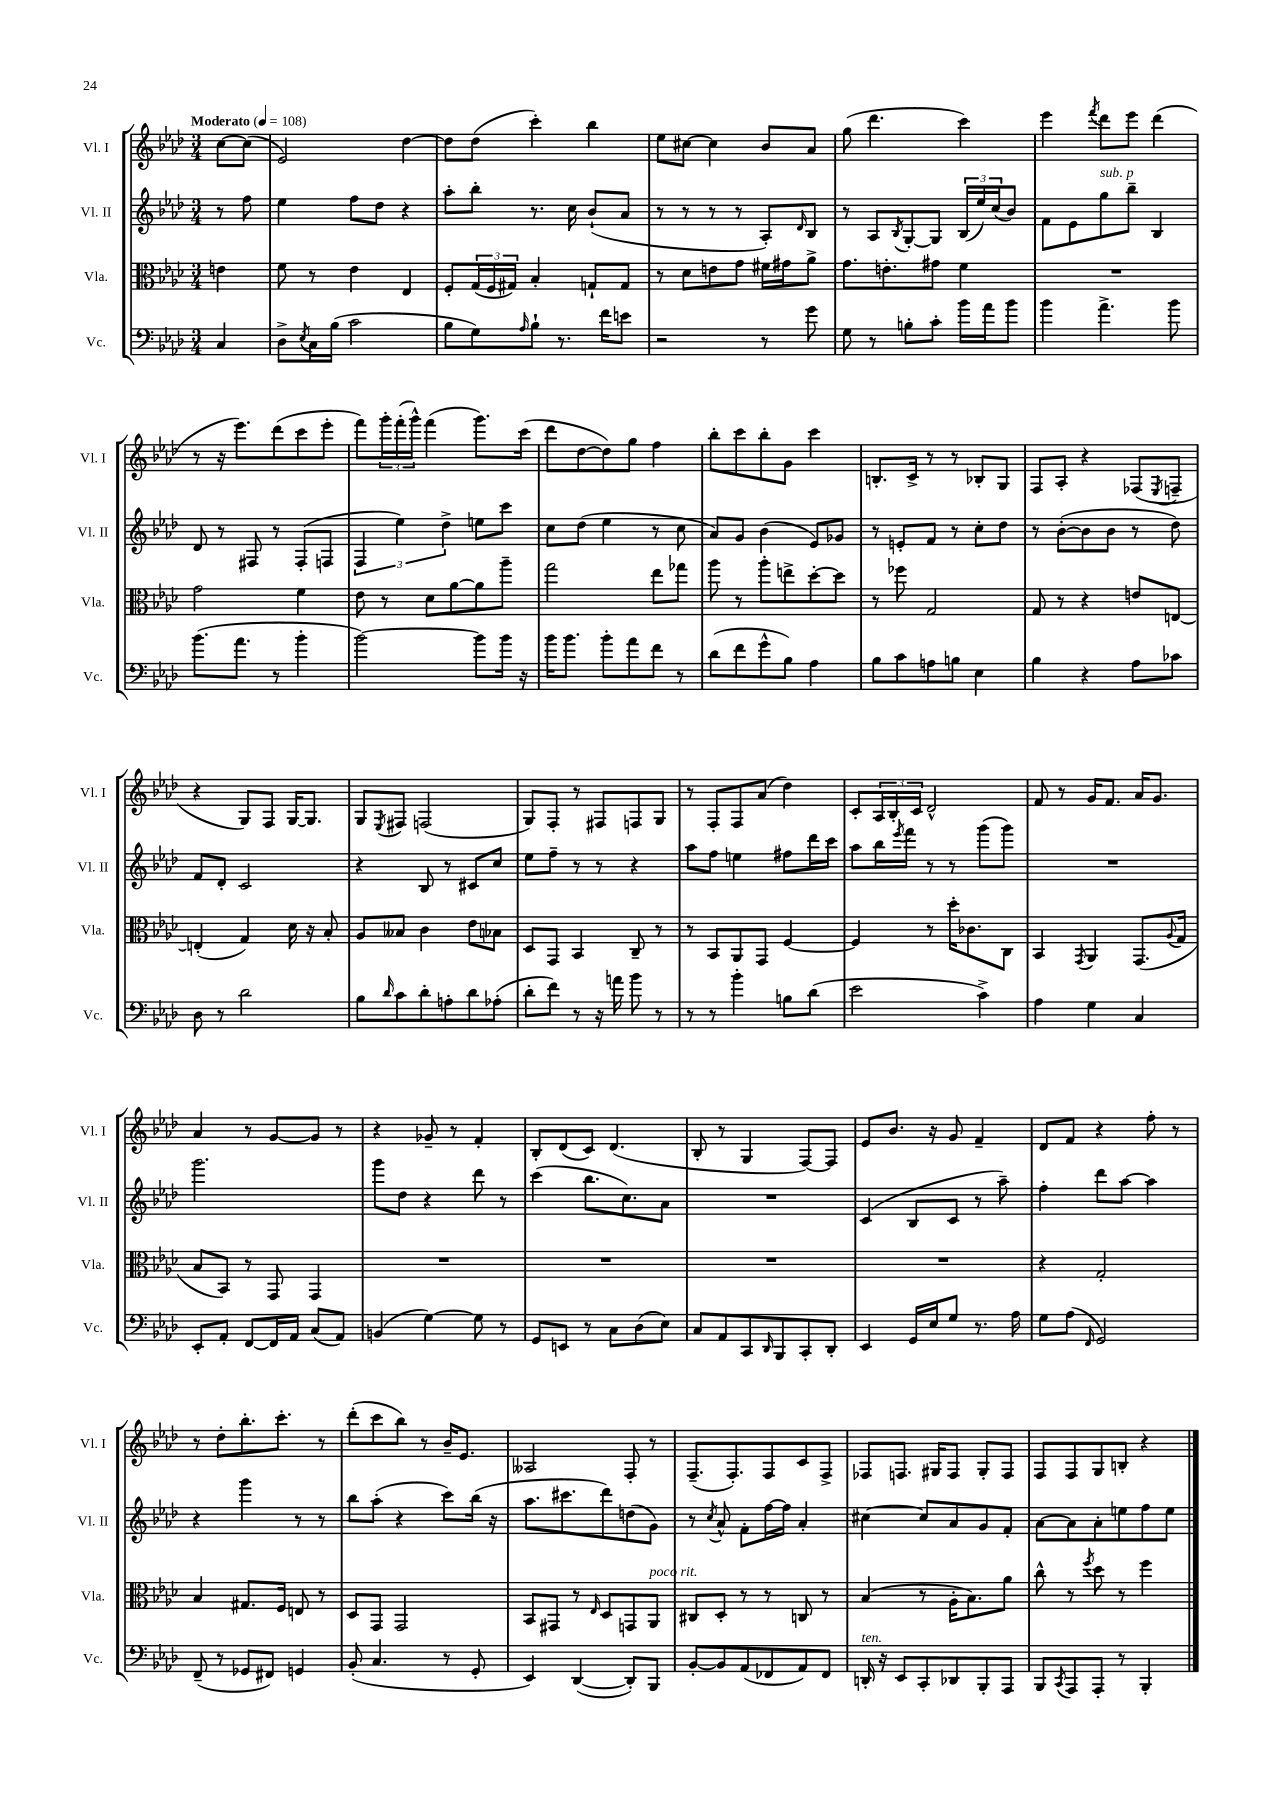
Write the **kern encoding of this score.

**kern	**kern	**kern	**kern
*staff4	*staff3	*staff2	*staff1
*clefF4	*clefC3	*clefG2	*clefG2
*k[b-e-a-d-]	*k[b-e-a-d-]	*k[b-e-a-d-]	*k[b-e-a-d-]
*M3/4	*M3/4	*M3/4	*M3/4
*MM108	*MM108	*MM108	*MM108
4C	4e	8r	[8cc
.	.	8ff	(8cc]
=	=	=	=
8D-^	8f	4ee-	2e-)
8qE-	.	.	.
16C	8r	.	.
(16B-	.	.	.
2c	4e-	8ff	.
.	.	8dd-	.
.	4E-	4r	[4dd-
=	=	=	=
8B-	8F'	8aa-'	8dd-]
8G)	(24G	8bb-'	(8dd-
.	24F	.	.
.	24G#)	.	.
16qqA-	.	.	.
8B-`	4B-'	8.r	4ccc')
8.r	.	.	.
.	.	16cc	.
.	8G`	(8b-`	4bb-
16f	.	.	.
8e	8G	8a-	.
=	=	=	=
2r	8r	8r	8ee-
.	8d-	8r	[8cc#
.	8e	8r	4cc#]
.	8g	8r	.
8r	16f#	8A-')	8b-
.	16g#	.	.
.	.	16qqd-	.
8g	8a-^	8B-	8a-
=	=	=	=
8G	8.g	8r	(8gg
8r	.	8A-	4.ddd-
.	8.e'	.	.
.	.	8qB-	.
8B'	.	[8G'	.
8c'	8g#	8G]	.
16b-	4f	(24B-	4ccc)
.	.	24ee-)	.
16a-	.	.	.
.	.	(24cc	.
8b-	.	8b-)	.
=	=	=	=
4b-	2.r	8f	4eee-
.	.	8e-	.
.	.	.	8qfff
4.a-^	.	8gg	8ddd-
.	.	8bb-~	8eee-
.	.	4B-	(4ddd-
8b-	.	.	.
=	=	=	=
(8.b-	2g	8d-	8r
.	.	8r	16r
8.a-	.	.	8.eee-)
.	.	8F#	.
8r	.	8r	(8ddd-
4b-'	4f	(8F#'	8ccc
.	.	8F	8eee-'
=	=	=	=
[2b-)	8e-	6F	8fff)
.	8r	.	24ggg'
.	.	6ee-)	(24fff'
.	.	.	24ggg^^)
.	8d-	.	(4fff
.	.	6dd-^	.
.	[8a-	.	.
8b-]	8a-]	8ee	8.ggg)
16b-	8aa-~	8ccc	.
16r	.	.	(16ccc
=	=	=	=
16b-	2gg	8cc	8ddd-
8.b-	.	.	.
.	.	(8dd-	[8dd-
8b-'	.	4ee-	8dd-])
8a-	.	.	8gg
8f	8ee-	8r	4ff
8r	8gg-	8cc	.
=	=	=	=
(8d-	8aa-	8a-)	8bb-'
8f	8r	8g	8ccc
8g^^	8aa-'	(4b-	8bb-'
8B-)	8ee^	.	8g
4A-	[8dd-'	8e-)	4ccc
.	8dd-]	8g-	.
=	=	=	=
8B-	8r	8r	8.B'
8c	8ff-	8e'	.
.	.	.	16c^
8A	2G	8f	8r
8B	.	8r	8r
4E-	.	8cc'	8B-'
.	.	8dd-	8G
=	=	=	=
4B-	8G	8r	8F
.	8r	([8b-'	8A-'
4r	4r	8b-]	4r
.	.	8b-	.
8A-	8e	8r	(8F-
.	.	.	8qE-
8c-	[8E	8dd-)	8F~
=	=	=	=
8D-	(4E']	8f	4r
8r	.	8d-'	.
2d-	4G)	2c	8G)
.	.	.	8F
.	16d-	.	[16G
.	16r	.	8.G]
.	8B-'	.	.
=	=	=	=
8B-	8A-	4r	8G
16qqd-	.	.	8qE-
8c	8B--	.	8F#
8d-'	4c	8B-	(2F
8A'	.	8r	.
8d-	8e-	8c#	.
(8A-'	8B-	8cc	.
=	=	=	=
8d-'	8D-	8ee-	8G)
8f)	8GG	8ff~	8F'
8r	4BB-	8r	8r
16r	.	8r	8F#
16a	.	.	.
8b-	8C~	4r	8F
8r	8r	.	8G
=	=	=	=
8r	8r	8aa-	8r
8r	8BB-	8ff	8F'
4b-'	8AA-	4ee	8F
.	8GG	.	(8a-
8B	[4F	8ff#	4dd-)
(8d-	.	16ddd-	.
.	.	16ccc	.
=	=	=	=
2e-	4F]	8aa-	8c'
.	.	16bb-	24A-
.	.	.	24B-'
.	.	8qeee-	.
.	.	16fff	.
.	.	.	24c
.	8r	8r	2d-^^
.	16dd-'	8r	.
.	8.c-	.	.
4c^)	.	(8ggg	.
.	8C	8ggg)	.
=	=	=	=
4A-	4BB-	2.r	8f
.	.	.	8r
.	8qGG	.	.
4G	4AA-	.	16g
.	.	.	8.f
4C	(8.GG	.	16a-
.	.	.	8.g
.	8qqA-	.	.
.	16G	.	.
=	=	=	=
8EE-'	8B-	2.ggg	4a-
8AA-'	8BB-)	.	.
[8FF	8r	.	8r
16FF]	8GG	.	[8g
16AA-	.	.	.
(8C	4GG	.	8g]
8AA-)	.	.	8r
=	=	=	=
(4BB	2.r	8ggg	4r
.	.	8dd-	.
[4G)	.	4r	8g-~
.	.	.	8r
8G]	.	8ddd-	4f'
8r	.	8r	.
=	=	=	=
8GG	2.r	(4ccc	8B-'
8EE	.	.	(8d-
8r	.	8.bb-	8c)
8C	.	.	(4.d-
.	.	8.cc)	.
(8D-	.	.	.
8E-)	.	8a-	.
=	=	=	=
8C	2.r	2.r	8B-'
8AA-	.	.	8r
8CC	.	.	4G
16qqDD-	.	.	.
8BBB-	.	.	.
8CC'	.	.	[8F)
8DD-'	.	.	8F]
=	=	=	=
4EE-	2.r	(4c	8e-
.	.	.	8.b-
16GG	.	8B-	.
16E-	.	.	16r
8G	.	8c	8g
8.r	.	8r	4f~
.	.	8aa-~)	.
16A-	.	.	.
=	=	=	=
8G	4r	4ff'	8d-
(8A-	.	.	8f
16qqFF	.	.	.
2GG)	2G'	8ddd-	4r
.	.	[8aa-	.
.	.	4aa-]	8ff'
.	.	.	8r
=	=	=	=
(8FF~	4B-	4r	8r
8r	.	.	8dd-'
8GG-	8.G#	4ggg	8.bb-'
8FF#)	.	.	.
.	16F	.	8.ccc'
4GG	8E	8r	.
.	8r	8r	8r
=	=	=	=
(8BB-'	8D-	8bb-	(8ddd-'
4.C	8GG	(8aa-'	8ccc
.	2GG	4r	8bb-)
.	.	.	8r
8r	.	8ccc)	16b-~
.	.	.	8.e-
8GG'	.	(16bb-	.
.	.	16r	.
=	=	=	=
4EE-)	8BB-	8.aa-	2A--
.	8GG#	.	.
.	.	8.ccc#	.
([4DD-	8r	.	.
.	16qqE-	.	.
.	8D-	8ddd-)	.
8DD-'])	8GG	(8dd	8F'
8BBB-	8AA-	8g)	8r
=	=	=	=
[8BB-'	8C#	8r	(8.F~
.	.	8qcc	.
8BB-]	8D-'	8a-^^	.
.	.	.	8.F')
(8AA-	8r	8f'	.
8FF-	8r	[16ff	8F
.	.	16ff]	.
8AA-)	8C	4a-'	8c
8FF-	8r	.	8F^
=	=	=	=
16DD'	(4B-	[4cc#	8F-
16r	.	.	.
8EE-	.	.	8.F
8CC'	8r	8cc#]	.
.	.	.	16G#
8DD-	16A-'	8a-	8F
.	8.B-)	.	.
8BBB-'	.	8g	8G#'
8AAA-	8a-	8f'	8F
=	=	=	=
8BBB-	8cc^^	[8a-	8F
8qCC	.	.	.
8AAA-	8r	8a-]	8F
.	8qff	.	.
8AAA-'	8dd-	8a-'	8G
8r	8r	8ee	8B'
4BBB-'	4ff	8ff	4r
.	.	8ee	.
==	==	==	==
*-	*-	*-	*-
